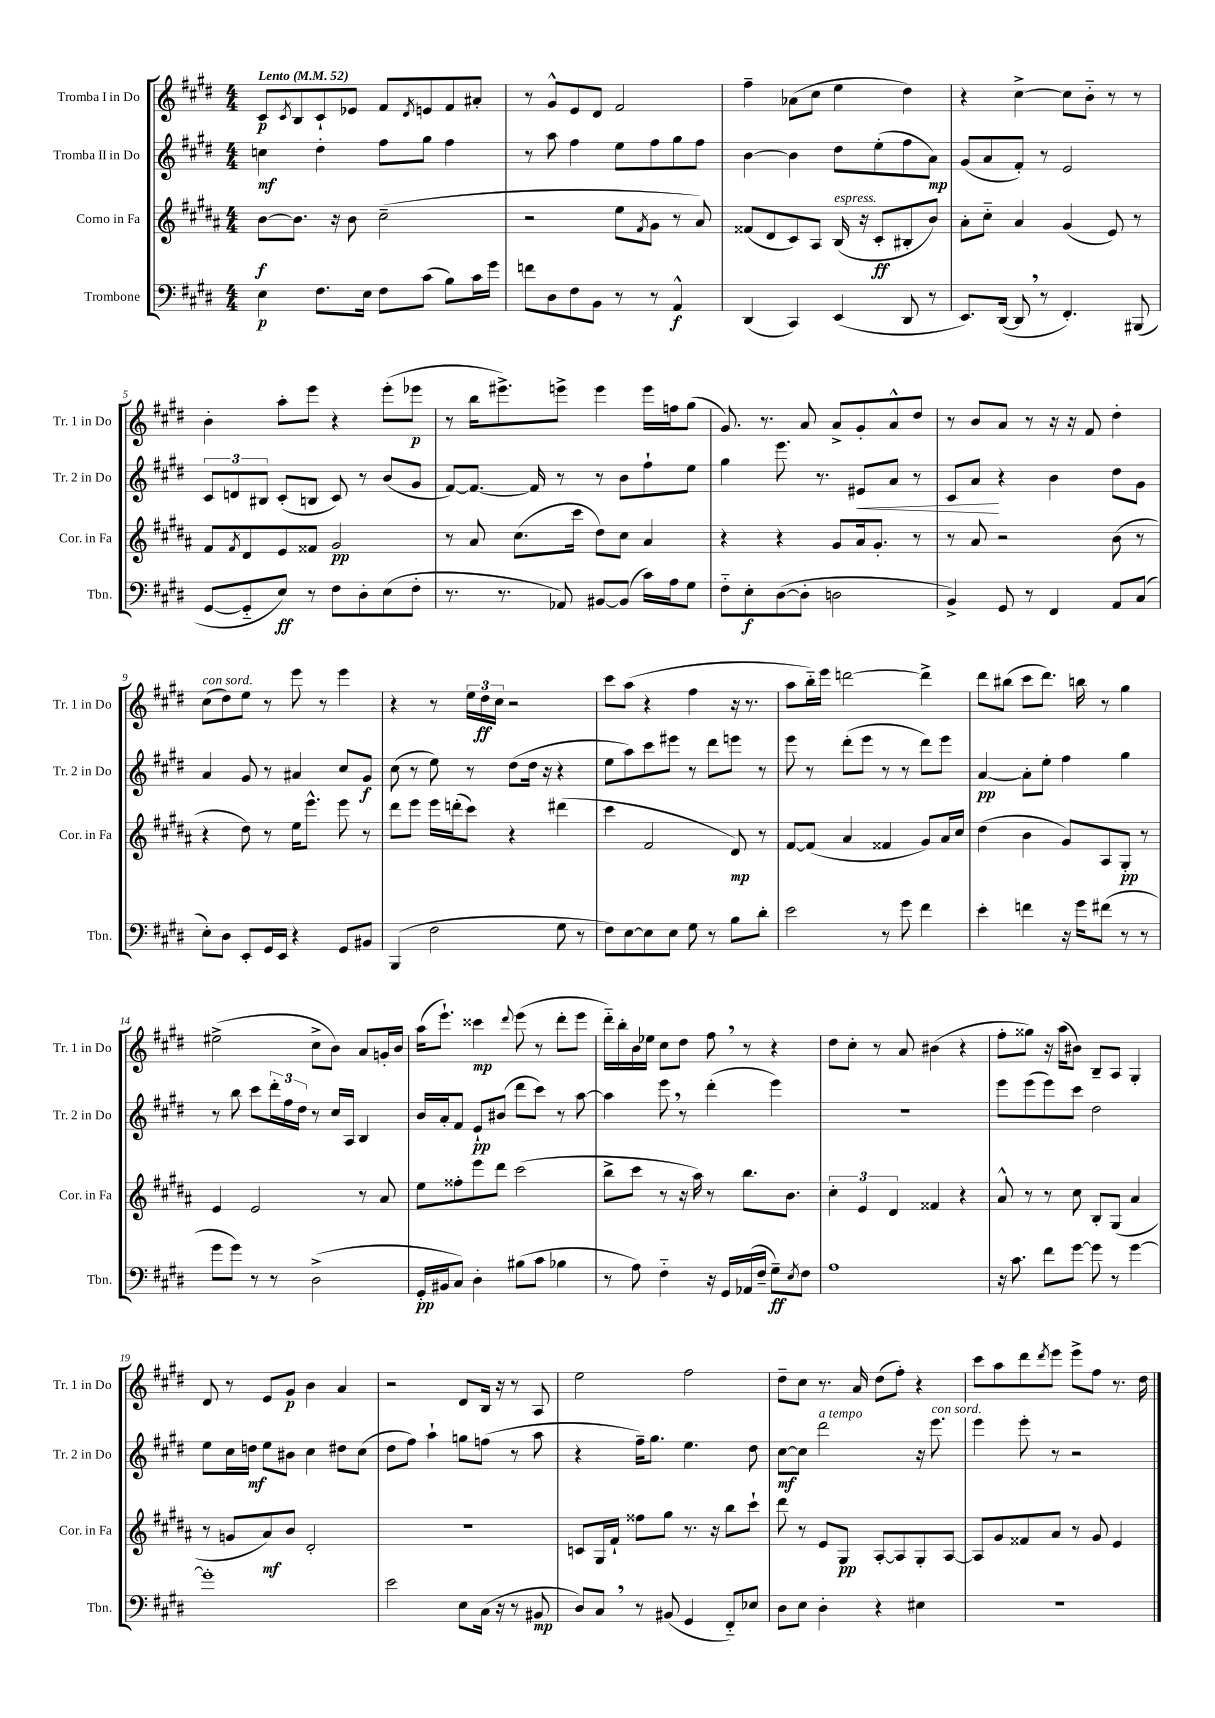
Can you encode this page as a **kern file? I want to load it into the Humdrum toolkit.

**kern	**kern	**kern	**kern
*staff4	*staff3	*staff2	*staff1
*clefF4	*clefG2	*clefG2	*clefG2
*k[f#c#g#d#]	*k[f#c#g#d#a#]	*k[f#c#g#d#]	*k[f#c#g#d#]
*M4/4	*M4/4	*M4/4	*M4/4
*MM52	*MM52	*MM52	*MM52
4E	[8b	4cc	8c#
.	.	.	8qc#
.	8.b]	.	8B
8.F#	.	4dd#'	8c#`
.	16r	.	.
.	8b	.	8e-
16E	.	.	.
8F#	(2cc#~	8ff#	8f#
.	.	.	8qd#
(8c#	.	8gg#	8e
8B)	.	4ff#	8f#
16c#	.	.	8a#'
16g#	.	.	.
=	=	=	=
8f	2r	8r	8r
8D#	.	8aa	8g#^^
8F#	.	4ff#	8e
8BB	.	.	8d#
8r	8ee	8ee	2f#
.	8qf#	.	.
8r	8g#	8ff#	.
4AA^^	8r	8gg#	.
.	8a#)	8ff#	.
=	=	=	=
(4DD#	(8f##	[4b	4ff#~
.	8d#	.	.
4CC#)	8c#)	4b]	(8a-
.	8A#	.	8cc#
(4EE	(16B	8dd#	4ee
.	16r	.	.
.	8c#'	(8ee'	.
8DD#	8B#'	8ff#	4dd#)
8r	8b)	8a)	.
=	=	=	=
8.EE)	8a#'	(8g#	4r
.	8cc#'~	8a	.
([16DD#	.	.	.
8DD#]	4a#	8f#')	[4cc#^
8r	.	8r	.
4.FF#')	(4g#	2e	8cc#]
.	.	.	8b'~
.	8e)	.	8r
(8BBB#	8r	.	8r
=	=	=	=
[8GG#	8f#	12c#	4b'
.	.	12d	.
.	8qf#	.	.
8GG#'~]	8d#	.	.
.	.	12B#	.
8E)	8e	(8c#'	8aa'
8r	8f##	8B	8eee
8F#	2g#	8c#)	4r
8D#'	.	8r	.
(8E	.	(8b	(8eee'
8F#'	.	8g#	8eee-
=	=	=	=
8.r	8r	[8f#)	8r
.	8a#	8.f#_	16bb
8.r	.	.	8.eee#^)
.	(8.cc#	.	.
.	.	16f#]	.
8AA-)	.	8r	8eee^
.	16ccc#	.	.
[8BB#	8dd#)	8r	4eee
(8BB#]	8cc#	8b	.
16c#)	4a#	8ff#`	16eee
16A	.	.	16ff
8G#	.	8ee	(8gg#
=	=	=	=
8F#'~	4r	4gg#	8.g#)
8E'	.	.	.
.	.	.	8.r
([8D#	4r	8.eee	.
8D#']	.	.	8a
.	.	8.r	.
2D	8g#	.	8a^
.	16a#	8e#	8g#'
.	8.g#'	.	.
.	.	8a	8a^^
.	8r	8r	8dd#
=	=	=	=
4BB^)	8r	8c#	8r
.	8a#	8a	8b
8GG#	2r	4r	8a
8r	.	.	8r
4FF#	.	4b	16r
.	.	.	16r
.	.	.	8f#
8AA	(8b	8dd#	4dd#'
(8C#	8r	8g#	.
=	=	=	=
8E')	4r	4a	(8cc#
8D#	.	.	8dd#)
8EE'	8dd#)	8g#	8ee
16GG#	8r	8r	8r
16EE	.	.	.
4r	16ee	4a#	8eee
.	8.eee^^	.	.
.	.	.	8r
8GG#	8eee	8cc#	4eee
8BB#	8r	8g#	.
=	=	=	=
(4BBB	8ddd#	(8cc#	4r
.	8eee	8r	.
2F#	16eee	8ee)	8r
.	(16ddd'	.	.
.	8ccc#)	8r	24ee
.	.	.	24dd#
.	.	.	24cc#
.	4r	(8dd#	2r
.	.	16dd#	.
.	.	16r	.
8G#	(4ddd#	4r	.
8r	.	.	.
=	=	=	=
8F#)	4ccc#	8ee	8ccc#
[8E	.	8aa)	(8aa
8E]	2f#	8ccc#	4r
8E	.	8eee#	.
8G#	.	8r	4ff#
8r	.	8ddd#	.
8B	8d#)	8eee	16r
.	.	.	8.r
8d#'	8r	8r	.
=	=	=	=
2e	[8f#	8eee	8aa
.	(8f#]	8r	16bb'~)
.	.	.	16eee
.	4a#	(8ddd#'	[2ddd
.	.	8eee	.
8r	4f##	8r	.
8g#	.	8r	.
4f#	8g#)	8ddd#)	4ddd^]
.	16a#	8eee	.
.	16cc#	.	.
=	=	=	=
4e'	(4dd#	[4a	8ddd#
.	.	.	(8bb#
4f	4b	8a']	8ccc#
.	.	8ee'	8.ddd#)
16r	8g#)	4ff#	.
16g#	.	.	16bb
(8f#	8A#	.	8r
8r	8G#'	4gg#	4gg#
8r	8r	.	.
=	=	=	=
8g#	4e	8r	(2ee#^
8g#)	.	8bb	.
8r	2e	8ccc#	.
8r	.	24ddd#'	.
.	.	24ff#	.
.	.	24dd#	.
(2D#^	.	8r	8cc#^
.	.	16cc#	8b)
.	.	16A	.
.	8r	4B	8a
.	8a#	.	16g'
.	.	.	16b
=	=	=	=
16GG#'	8ee	16b	(16aa
16BB#	.	16a'	8.eee`)
8C#)	8ff##'	8f#	.
4D#'	8eee	8e`	4ccc##
.	8ddd#	(8b#	.
.	.	.	8qqddd#
(8B#	(2ccc#	8ddd#	(8eee
8c#	.	8ccc#)	8r
4B-	.	8r	8ddd#'
.	.	[8aa	8eee
=	=	=	=
8r	8bb^	4aa]	16ddd#'~)
.	.	.	16bb'
8A)	8ccc#	.	16b
.	.	.	16ee-
4F#'~	8r	8eee	8cc#
.	16r	8r	8dd#
.	16aa#)	.	.
16r	8r	(4ddd#'	8ff#
16GG#	.	.	.
(16AA-	8.bb	.	8r
16F#~	.	.	.
8G#~)	.	4eee)	4r
.	8.b	.	.
8qE	.	.	.
8F#	.	.	.
=	=	=	=
1A	6cc#'	1r	8dd#
.	.	.	8cc#'
.	6e	.	.
.	.	.	8r
.	6d#	.	.
.	.	.	8a
.	4f##	.	(4b#
.	4r	.	4r
=	=	=	=
16r	8a#^^	8eee	8ff#'
8.c#	.	.	.
.	8r	(8eee	8gg##)
8f#	8r	8eee)	16r
.	.	.	(16aa
[8g#	8cc#	8ccc#	8b#)
8g#]	8B'	2dd#	8B~
8r	(8G#	.	8A
[4g#	4a#	.	4G#'
=	=	=	=
1g#']	8r	8ee	8d#
.	8g	16cc#	8r
.	.	16dd	.
.	8a#)	8ee	8e
.	8b	8b#	8g#
.	2d#'	4cc#	4b
.	.	8dd#	4a
.	.	(8cc#	.
=	=	=	=
2e	1r	8dd#	2r
.	.	8ff#)	.
.	.	4aa`	.
8E	.	8gg	8d#
(16C#	.	(8ff	16B
16r	.	.	16r
8r	.	8r	8r
8BB#	.	8aa	8A
=	=	=	=
8D#)	8c	4r	2ee
8C#	16G#	.	.
.	16f#`	.	.
8r	8ff##	16ff#~)	.
.	.	8.gg#	.
(8BB#	8gg#	.	.
4GG#	8.r	4.ee	2ff#
.	16r	.	.
8FF#'~)	8bb	.	.
8E-	8ccc#`	8dd#	.
=	=	=	=
8D#	8ddd#	[8cc#	8dd#~
8E	8r	8cc#]	8cc#
4D#'	8e	2ddd#	8.r
.	8G#	.	.
.	.	.	16a
4r	[8A#'	.	(8dd#
.	8A#]	.	8ff#')
4E#	8G#'	16r	4r
.	.	8.eee	.
.	[8A#	.	.
=	=	=	=
1r	8A#]	4eee	8ccc#
.	8g#	.	8aa
.	8f##	8eee'	8ddd#
.	.	.	8qddd#
.	8a#	8r	8eee
.	8r	2r	8eee^
.	8g#	.	8ff#
.	4e	.	8.r
.	.	.	16dd#
==	==	==	==
*-	*-	*-	*-
